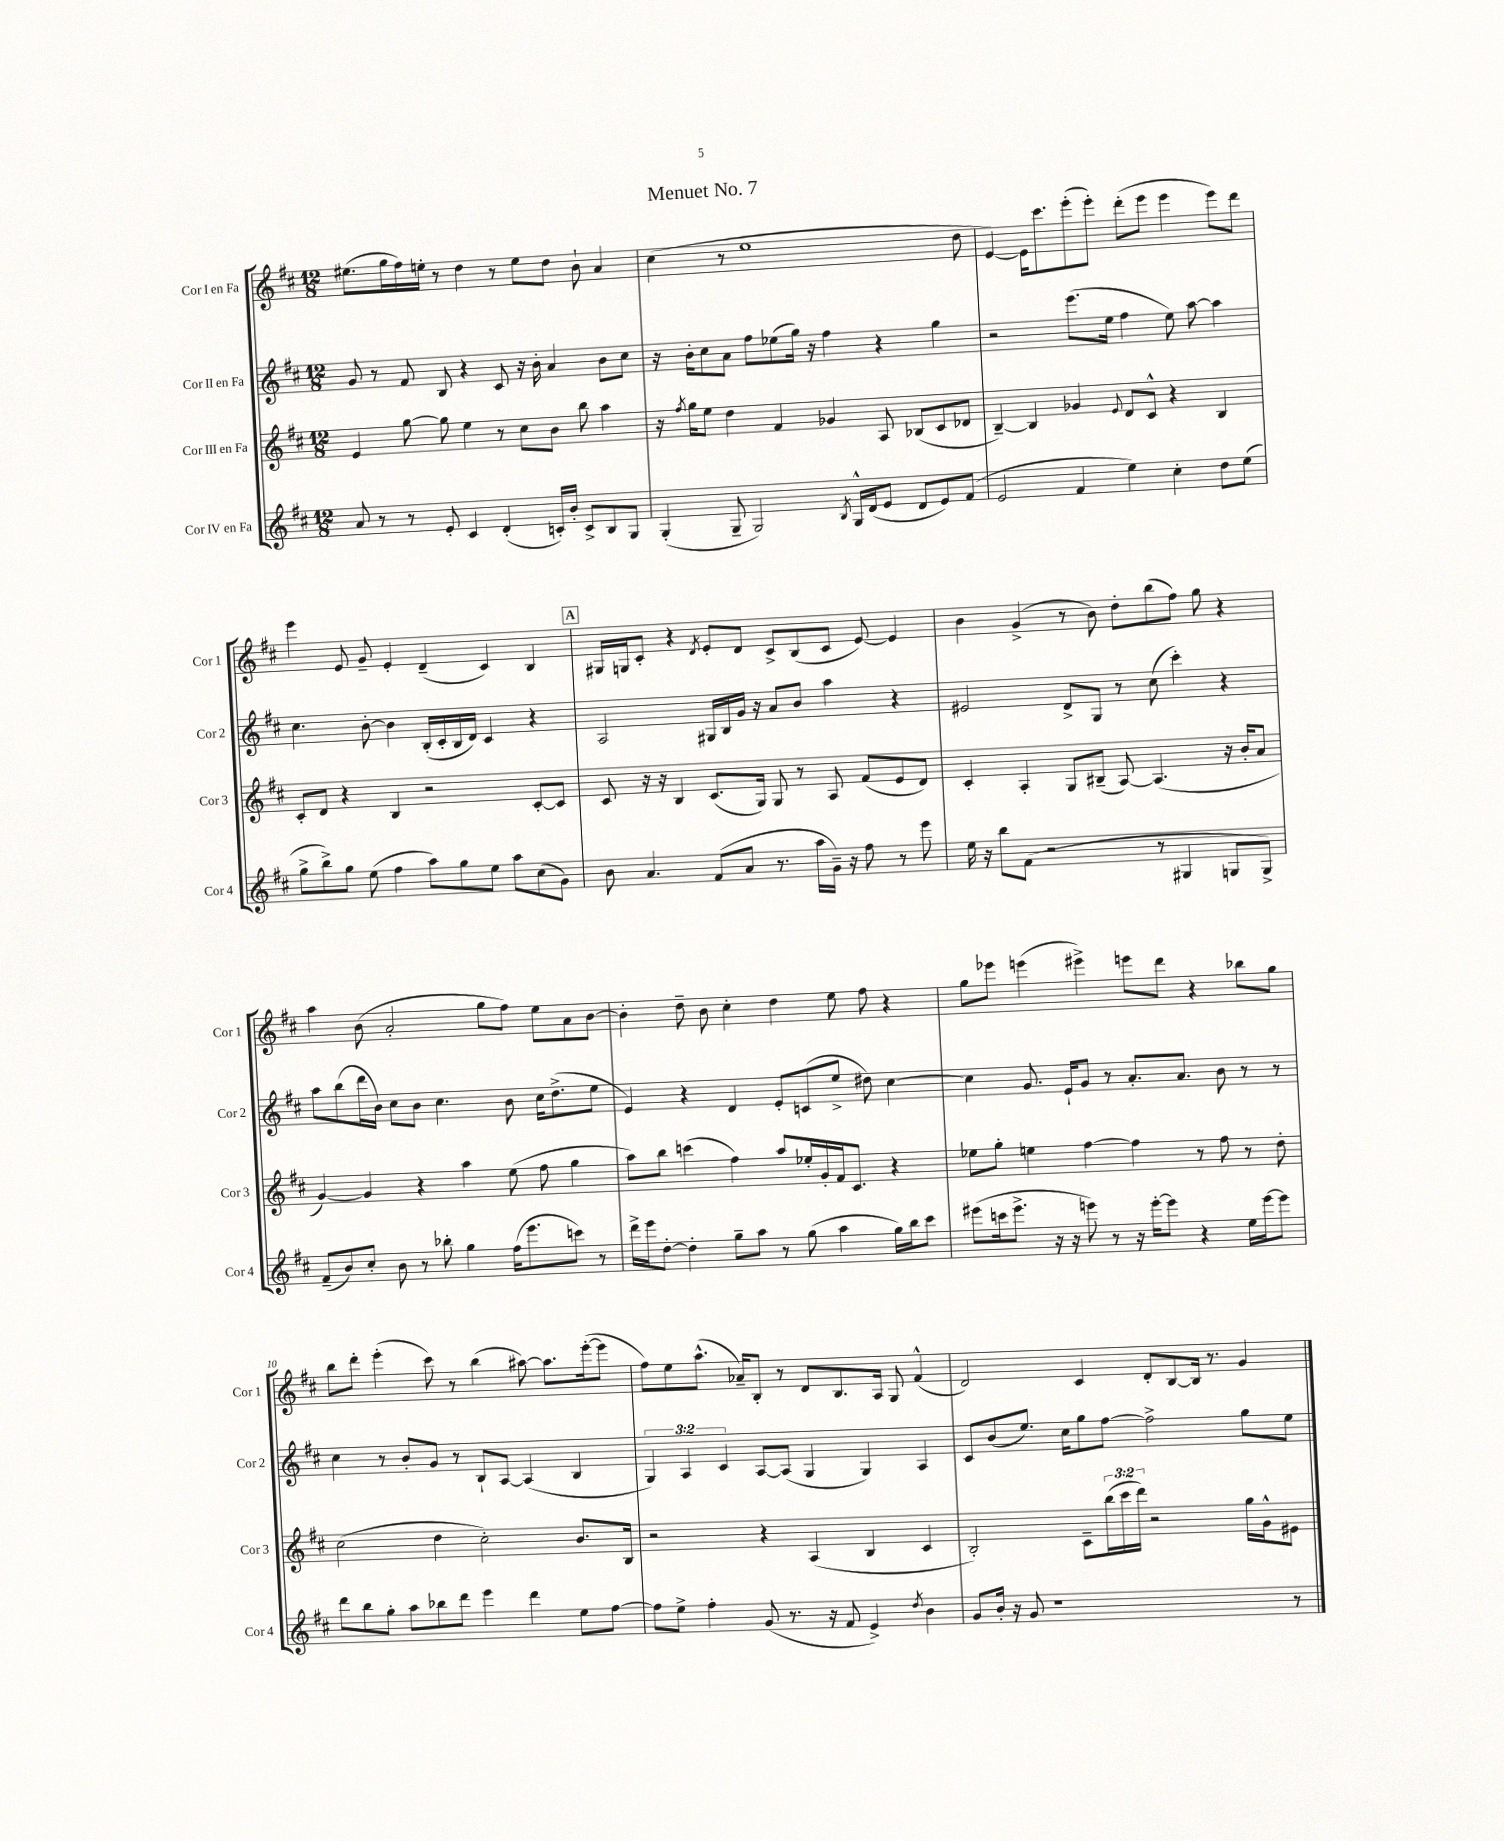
\header { title = "Menuet No. 7" }
<<
\new StaffGroup <<
\new Staff = "s0" \with { instrumentName = "Cor I en Fa" shortInstrumentName = "Cor 1" } {
    \clef treble \key d \major \numericTimeSignature \time 12/8
    eis''8.( g''16 fis''16) e''16-. r8 d''4 r8 e''8 d''8 b'8-! a'4 |
    cis''4( r8 e''1 d''8 |
    e'4~) e'16 cis'''8. e'''8-.( e'''8-.) d'''8-.( e'''8 e'''4 e'''8) d'''8 |
    e'''4 e'8 g'8-- e'4-. d'4--( cis'4) b4 |
    \mark \markup { \box "A" } gis16 g16 cis'8-. r4 \acciaccatura { d'8 } e'8-. d'8 cis'8-> b8( cis'8 e'8~) e'4 |
    b'4 g'4->( r8 b'8) d''8-. b''8( fis''8) g''8 r4 |
    a''4 b'8( a'2-. g''8 fis''8) e''8 a'8 b'8~ |
    b'4-. d''8-- b'8 cis''4-. d''4 e''8 fis''8 r4 |
    g''8 ees'''8 e'''4( eis'''4->) e'''8 d'''8 r4 bes''8 g''8 |
    b''8 d'''8-. e'''4-.( cis'''8) r8 b''4( ais''8~) ais''8. e'''16~-.( e'''8 |
    fis''8) e''8 a''8.-^( aes'16--) b8-. r8 d'8 b8. a16 g8 fis'4-^( |
    d'2) cis'4 d'8-. b8~ b16 r8. g'4 \bar "|." |
}
\new Staff = "s1" \with { instrumentName = "Cor II en Fa" shortInstrumentName = "Cor 2" } {
    \clef treble \key d \major \numericTimeSignature \time 12/8 \override Staff.TupletNumber.text = #tuplet-number::calc-fraction-text
    g'8 r8 fis'8 b8 r4 cis'8 r16 b'16-. a'4 b'8 cis''8 |
    r16 b'16-. cis''8 a'8 fis''8 ees''8( g''16) r16 fis''4 r4 g''4 |
    r2 e'''8.( e''16 fis''4 e''8) a''8~ a''4 |
    cis''4. b'8~-. b'4 b16-.( cis'16-. b16 d'16) cis'4 r4 |
    \mark \markup { \box "A" } a2 gis16 b16 g'16 r16 a'8 b'8 a''4 r4 |
    eis'2 d'8-> g8 r8 cis''8( cis'''4-.) r4 |
    a''8 b''8( d'''16 b'16) cis''8 b'8 cis''4. b'8 cis''16 d''8.->( e''8 |
    e'4) r4 d'4 e'8-. c'8( e''8-> dis''8) cis''4~ |
    cis''4 g'8. e'16-! g'8 r8 a'8.-. a'8. b'8 r8 r8 |
    cis''4 r8 b'8-. g'8 r8 b8-! a8~ a4( b4 |
    \tuplet 3/2 { g4) a4 cis'4 } a8~ a8( g4 g4) a4 |
    cis'8 b'8( e''8.) cis''16 g''8 fis''8~ fis''2-> g''8 e''8 \bar "|." |
}
\new Staff = "s2" \with { instrumentName = "Cor III en Fa" shortInstrumentName = "Cor 3" } {
    \clef treble \key d \major \numericTimeSignature \time 12/8 \override Staff.TupletNumber.text = #tuplet-number::calc-fraction-text
    e'4 g''8~ g''8 e''4 r8 cis''8 b'8 b''8 a''4 |
    r16 \acciaccatura { fis''8 } g''16 e''8 d''4 fis'4 ges'4 a8 bes8( cis'8 des'8 |
    b4~--) b4 ges'4 \appoggiatura { e'8 } d'8 cis'8-^ r4 b4 |
    cis'8-. d'8 r4 b4 r2 cis'8~-. cis'8 |
    \mark \markup { \box "A" } cis'8 r16 r16 b4 cis'8.( g16) g8 r8 a8 fis'8( e'8 d'8) |
    cis'4-. a4-. g8 bis8--( a8~) a4.( r16 b'16-. a'8 |
    g'4~) g'4 r4 a''4 e''8( fis''8 g''4 |
    a''8) b''8 c'''4( fis''4) a''8 ees''16-. g'16-. fis'16 cis'8. r4 |
    ees''8 g''8-. e''4 fis''4~ fis''4 r8 fis''8 r8 d''8-. |
    cis''2( d''4 cis''2-.) b'8. b16 |
    r2 r4 a4( b4 cis'4 |
    b2-.) cis'8-- \tuplet 3/2 { b''16( cis'''16 d'''16) } r2 g''16 g'16-^ eis'8 \bar "|." |
}
\new Staff = "s3" \with { instrumentName = "Cor IV en Fa" shortInstrumentName = "Cor 4" } {
    \clef treble \key d \major \numericTimeSignature \time 12/8
    a'8 r8 r8 e'8-. cis'4 d'4-.( c'16-.) b'16-. c'8-> b8 g8 |
    g4-.( g8-- g2) \acciaccatura { b8 } g16-^ d'16( e'8 d'8 e'8) fis'8( |
    e'2 fis'4 e''4) cis''4-. d''8 e''8( |
    g''8-> b''8->) g''8 e''8( fis''4 a''8) g''8 e''8 a''8 cis''8( g'8) |
    \mark \markup { \box "A" } b'8 a'4. fis'8( a'8 r8. a''16 g'16--) r16 fis''8 r8 e'''8 |
    e''16 r16 b''8 fis'8( r2 r8 gis4 g8 g8->) |
    fis'8--( b'8) cis''8-. b'8 r8 bes''8-. g''4 fis''16( e'''8. c'''8) r8 |
    d'''16-> e'''16 d''8~-. d''4-. g''8-- a''8 r8 g''8( a''4 g''16) b''16 cis'''8 |
    eis'''8( c'''16 eis'''8.-> r16 r16 e'''8) r8 r16 e'''16~-. e'''8 r4 e''16 e'''16~ e'''8 |
    d'''8 b''8 g''8-. a''8 bes''8 d'''8 e'''4 d'''4 e''8 fis''8~ |
    fis''8 e''8-> fis''4-. g'8( r8. r16 fis'8 e'4->) \acciaccatura { d''8 } b'4 |
    g'8 b'16-. r16 g'8 r1 r8 \bar "|." |
}
>>
>>
\layout { \context { \Score \override BarNumber.break-visibility = ##(#f #t #t) barNumberVisibility = #(every-nth-bar-number-visible 5) } }
